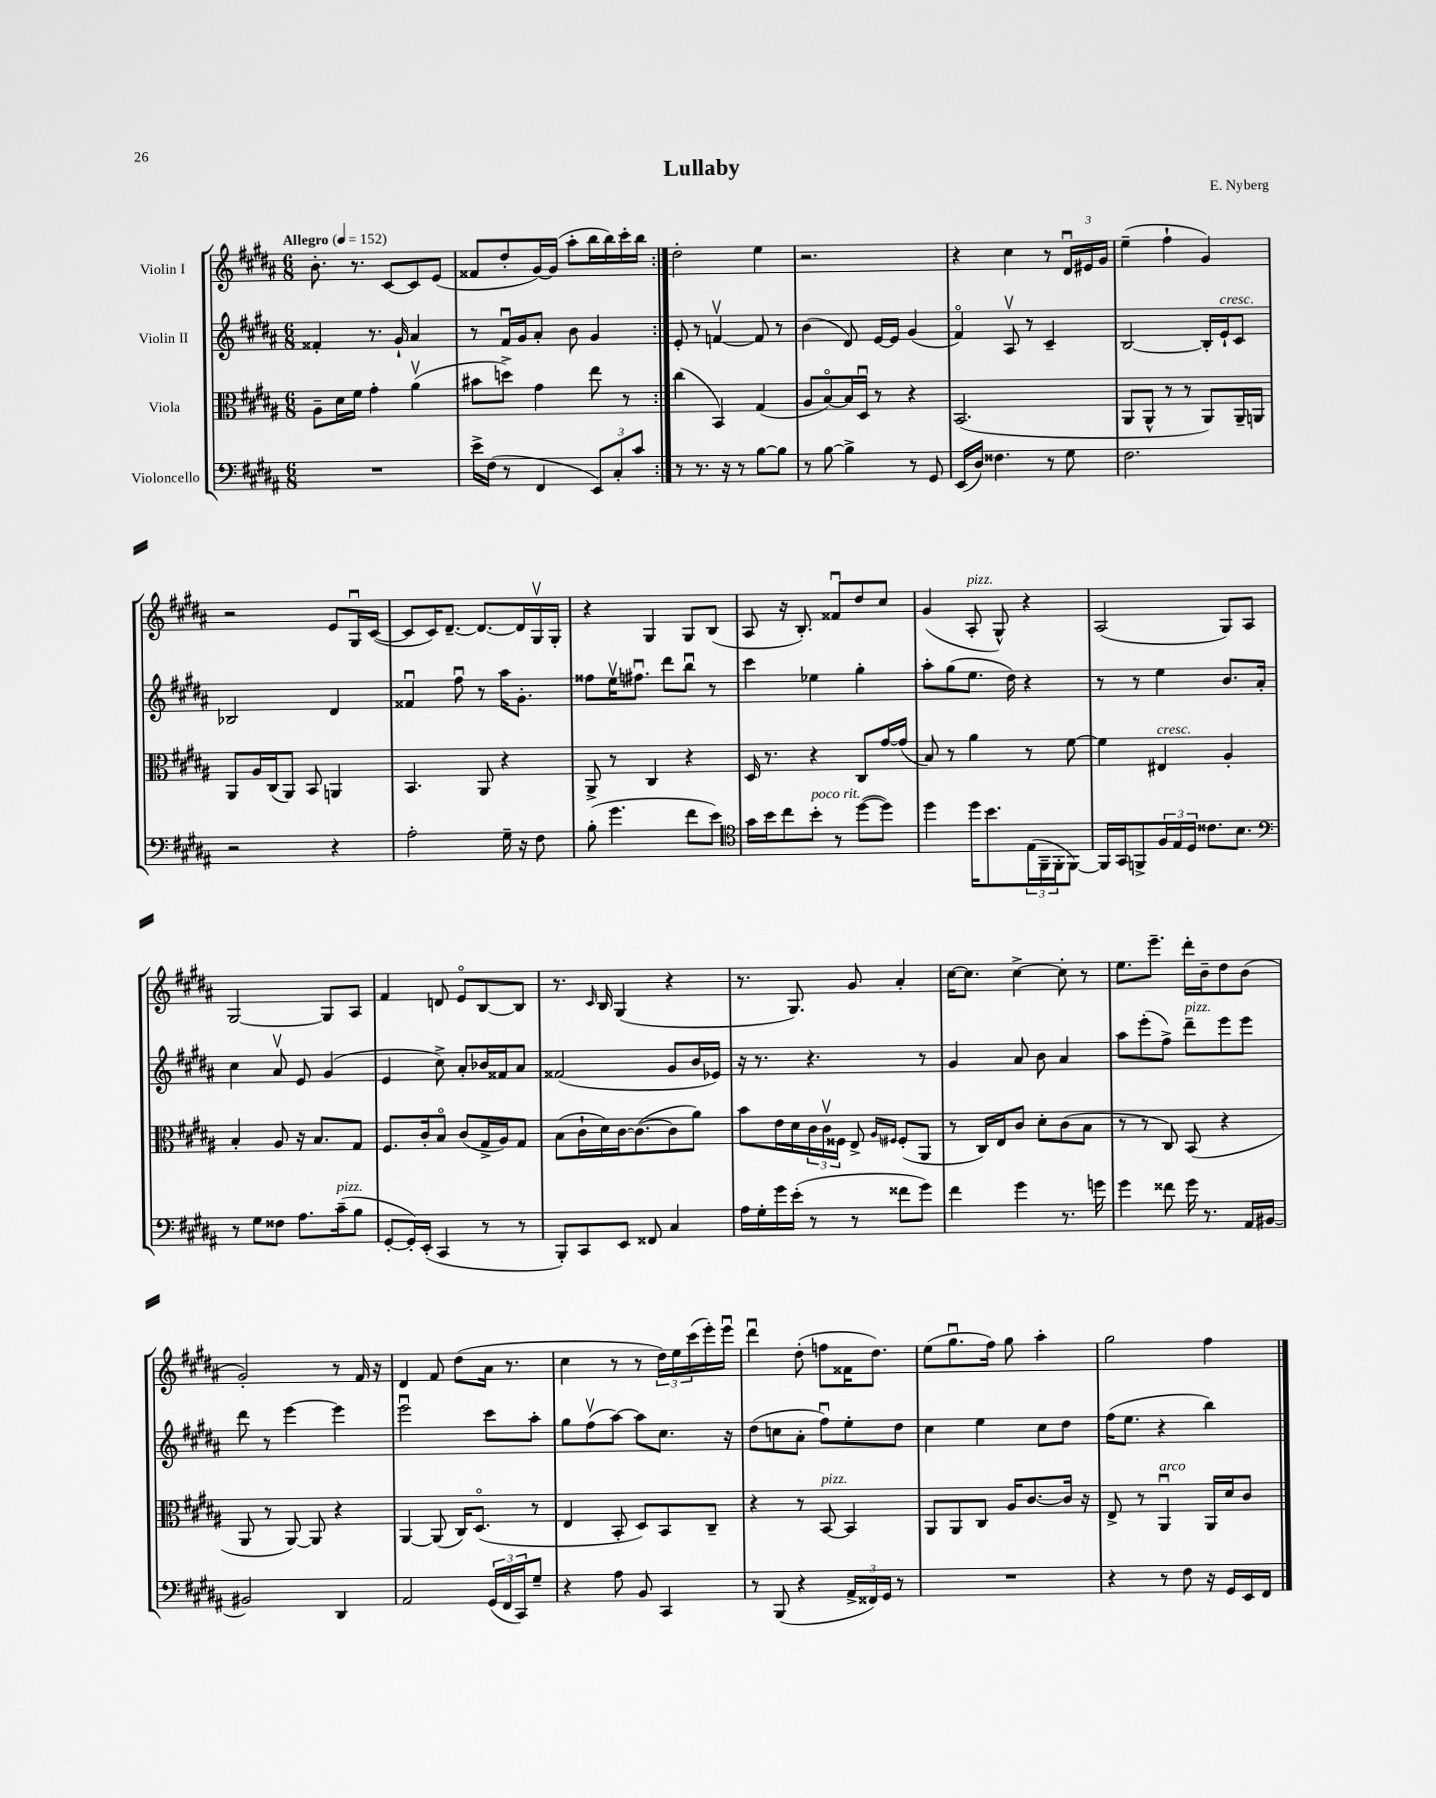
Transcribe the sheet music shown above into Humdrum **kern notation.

**kern	**kern	**kern	**kern
*part4	*part3	*part2	*part1
*staff4	*staff3	*staff2	*staff1
*I"Violoncello	*I"Viola	*I"Violin II	*I"Violin I
*clefF4	*clefC3	*clefG2	*clefG2
*k[f#c#g#d#a#]	*k[f#c#g#d#a#]	*k[f#c#g#d#a#]	*k[f#c#g#d#a#]
*M6/8	*M6/8	*M6/8	*M6/8
*MM152	*MM152	*MM152	*MM152
=1	=1	=1	=1
!	!	!	!LO:TX:a:B:t=Allegro
2.r	8A#~\L	4f##X'/	8.b'\
.	16d#\L	.	.
.	16f#\JJ	.	8.r
.	4g#'\	8.r	.
.	.	.	[8c#/L
.	.	16g#`/	.
.	(4a#v\	4a#/	8c#/]
.	.	.	(8e/J
=2	=2	=2	=2
16e^\LL	8b#X\L	8r	8f##X/L
(16F#\JJ	.	.	.
8r	8ddn^\J)	16f#u/LL	8dd#'/
.	.	16g#/J	.
4FF#/	4g#\	8a#'/J	[16g#/L)
.	.	.	(16g#/JJ]
.	.	8b\	8aa#'\L
12EE/L)	8ee\	4g#/	16bb\L
.	.	.	16bb\)
12C#'/	.	.	.
.	8r	.	16ccc#'\
12c#/J	.	.	.
.	.	.	16bb\JJ
=3:|!	=3:|!	=3:|!	=3:|!
8r	(4cc#\	8e'/	2dd#'\
8.r	.	8r	.
.	4BB/)	[4fnv/	.
16r	.	.	.
8r	.	.	.
[8B\L	(4G#/	8f/]	4ee\
8B\J]	.	8r	.
=4	=4	=4	=4
8r	8A#/L	(4b\	2.r
[8B\	[8B/)	.	.
4B^\]	16B/L]	8d#/)	.
.	16D#u/JJ	.	.
.	8r	[16e/LL	.
.	.	16e/JJ]	.
8r	4r	(4g#/	.
8GG#/	.	.	.
=5	=5	=5	=5
(16EE/LL	(2.BB/	4f#/)	4r
16D#/JJ)	.	.	.
4.F##X\	.	.	.
.	.	8A#v/	4cc#\
.	.	8r	.
8r	.	4c#~/	8r
8G#\	.	.	24d#u/LL
.	.	.	24e#X/
.	.	.	24g#/JJ
=6	=6	=6	=6
2.F#\	8AA#/L	[2B/	(4ee~\
.	8AA#^^/J	.	.
.	8r	.	4ff#`\
.	8r	.	.
.	8AA#/L)	16B'/LL]	4g#/)
!	!	!LO:TX:a:i:t=cresc.	!
.	.	16e`/J	.
.	16AA#~/L	8c#/J	.
.	16AAn/JJ	.	.
!!LO:LB:g=z
=7	=7	=7	=7
2r	8AA#/L	2B-X/	2r
.	16A#/L	.	.
.	(16C#/J	.	.
.	8AA#/J)	.	.
.	8BB/	.	.
4r	4AAn/	4d#/	8e/L
.	.	.	16G#u/L
.	.	.	([16c#/JJ
=8	=8	=8	=8
2A#'\	4.BB/	4f##Xu/	8c#/L]
.	.	.	16c#/K)
.	.	.	[8.d#~/J
.	.	8ff#u\	.
.	8AA#/	8r	8.d#/L_
16G#~\	4r	16aa#\KL	.
16r	.	8.g#'\J	16d#/L]
8F#\	.	.	16G#v/
.	.	.	16G#'/JJ
=9	=9	=9	=9
(8B'\	8AA#^/	8ff##X\L	4r
4.g#\	8r	16eev\K	.
.	.	8.ff#Xu\J	.
.	4C#/	.	4G#/
.	.	8ddd#\L	.
8f#\L	4r	8bbu\J	8G#/L
8e\J)	.	8r	(8B/J
=10	=10	=10	=10
*clefC4	*	*	*
16g#\LL	16D#/	4ccc#\	8A#/
16b\J	8.r	.	.
8cc#\	.	.	16r
.	.	.	8.B'/)
!LO:TX:a:i:t=poco rit.	!	!	!
8b'\J	4r	4ee-X\	.
8r	.	.	8f##Xu/L
([8dd#\L	8C#/L	4gg#'\	8dd#/
8dd#\J])	[16g#/L	.	8cc#/J
.	(16g#/JJ]	.	.
=11	=11	=11	=11
4dd#\	8B/)	8aa#'\L	(4g#/
.	8r	(8gg#\	.
!	!	!	!LO:TX:a:i:t=pizz.
16dd#\KL	4a#\	8.ee\J	8A#'/
8.b\	.	.	.
.	.	.	8G#^^/)
.	.	16dd#\)	.
(24E\L	8r	4r	4r
24FF#~\	.	.	.
24FF#'\J	.	.	.
[8FF#\J)	[8f#\	.	.
=12	=12	=12	=12
16FF#/LL]	4f#\]	8r	(2A#/
16GG#/J	.	.	.
8FFn^/	.	8r	.
!	!LO:TX:a:i:t=cresc.	!	!
24F#/L	4E#X/	4ee\	.
24E/	.	.	.
24D#/JJ	.	.	.
8.c##X\L	.	.	.
.	4A#'/	8.b/L	8G#/L)
8.B\J	.	.	.
.	.	.	8A#/J
.	.	16a#'/Jk	.
!!LO:LB:g=z
=13	=13	=13	=13
*clefF4	*	*	*
8r	4B'/	4cc#\	[2G#/
8G#\L	.	.	.
8F##X\J	8A#/	8a#v/	.
8.A#\L	16r	8e/	.
.	8.B/L	.	.
.	.	(4g#/	8G#/L]
!LO:TX:a:i:t=pizz.	!	!	!
(16c#~\k	.	.	.
8B\J	8G#/J	.	8A#/J
=14	=14	=14	=14
[8GG#'/L	8.F#/L	4e/	4f#/
16GG#'/L])	.	.	.
(16EE'/JJ	16c#'/k	.	.
4CC#/	8B/J	8cc#^\)	8dn/
.	(8c#/L	8a#'/L	8e/L
8r	16G#^/L	16b-X/L	[8B/
.	16A#/J)	16f##X/J	.
8r	8G#/J	8a#/J	8B/J]
=15	=15	=15	=15
8BBB'/L)	(8B\L	(2f##X/	8.r
8CC#/	16c#`\L	.	.
.	.	.	16qqc#/
.	16d#\)	.	16B/
8EE/J	[16c#\J	.	(4G#/
.	(8.c#\_	.	.
8FF##X/	.	.	.
4C#/	8c#\]	8g#/L	4r
.	8a#\J)	16b/L	.
.	.	16e-X/JJ)	.
=16	=16	=16	=16
16A#\LL	8b\L	16r	8.r
16G#'\	.	8.r	.
16g#\	16e\L	.	.
(16e'\JJ	16d#\	.	8.G#/)
8r	24c#\	4.r	.
.	24c#v\	.	.
.	24F##X\JJ	.	.
8r	8E^/	.	8g#/
.	16qqA#/LL	.	.
.	16qqF#X/JJ	.	.
8f##X\L	(8F#'/L	.	4a#'/
8g#\J)	8AA#/J	8r	.
=17	=17	=17	=17
4f#\	8r	4g#/	[16cc#\KL
.	.	.	8.cc#\J]
.	16C#/LL)	.	.
.	16E/J	.	.
4g#\	8c#/J	8a#/	[4cc#^\
.	8d#'\L	8b\	.
8.r	(8c#\	4a#/	8cc#'\]
.	8B\J	.	8r
16gn\	.	.	.
=18	=18	=18	=18
4g#\	8r	8aa#\L	8.ee\L
.	8r	(8eee'\	.
.	.	.	8.eee~\J
8f##X\	8C#/)	8ff#^\J)	.
!	!	!LO:TX:a:i:t=pizz.	!
16g#\	(8BB/	8ddd#~\L	16ddd#'\LL
8.r	.	.	16b~\J
.	4r	8eee\	8dd#\
16AA#/LL	.	8eee\J	(8b\J
[16BB#X/JJ	.	.	.
!!LO:LB:g=z
=19	=19	=19	=19
2BB#X/]	8AA#/	8ddd#\	2g#'/)
.	8r	8r	.
.	[8AA#/)	[4eee\	.
.	8AA#/]	.	.
4DD#/	4r	4eee\]	8r
.	.	.	16f#/
.	.	.	16r
=20	=20	=20	=20
2AA#/	[4AA#/	2eeeu\	4d#/
.	(8AA#/]	.	8f#/
.	16C#/KL)	.	(8dd#\L
.	(8.D#/J	.	.
(24GG#/LL	.	8ccc#\L	16a#\Jk
24FF#/	.	.	.
.	.	.	8.r
24CC#/J)	.	.	.
8G#~/J	8r	8aa#'\J	.
=21	=21	=21	=21
4r	4E/	8gg#\L	4cc#\
.	.	(8ff#v\	.
8A#\	8BB'/	[8aa#\J)	8r
8BB/	8D#/L)	8aa#\L]	8r
4CC#/	8BB/	8.cc#\J	24dd#\LL)
.	.	.	24ee\
.	.	.	(24ccc#\
.	8C#~/J	.	16eee'\)
.	.	16r	16eeeu\JJ
=22	=22	=22	=22
8r	4r	(8dd#\L	4ddd#u\
(8BBB/	.	8ccn\	.
4r	8r	8a#'\J	(8dd#'\
!	!LO:TX:a:i:t=pizz.	!	!
.	[8BB/	8ff#u\L)	8ffn\L
24AA#^/LL	4BB/]	8ee'\	16f##X\K
24FF##X/)	.	.	.
.	.	.	8.dd#\J)
24GG#/JJ	.	.	.
8r	.	8dd#\J	.
=23	=23	=23	=23
2.r	8AA#/L	4cc#\	(8ee\L
.	8AA#/	.	8.gg#u\
.	8C#/J	4ee\	.
.	.	.	16ff#\Jk)
.	16A#/KL	.	8gg#\
.	[8.c#/	.	.
.	.	8cc#\L	4aa#'\
.	16c#/Jk]	8dd#\J	.
.	16r	.	.
=24	=24	=24	=24
4r	8E^/	(16ff#\KL	2gg#\
.	.	8.ee\J	.
.	8r	.	.
!	!LO:TX:a:i:t=arco	!	!
8r	4AA#u/	4r	.
8F#\	.	.	.
16r	16AA#/LL	4bb\)	4ff#\
16GG#/LL	16d#/J	.	.
16EE/	8c#/J	.	.
16FF#/JJ	.	.	.
==	==	==	==
*-	*-	*-	*-
